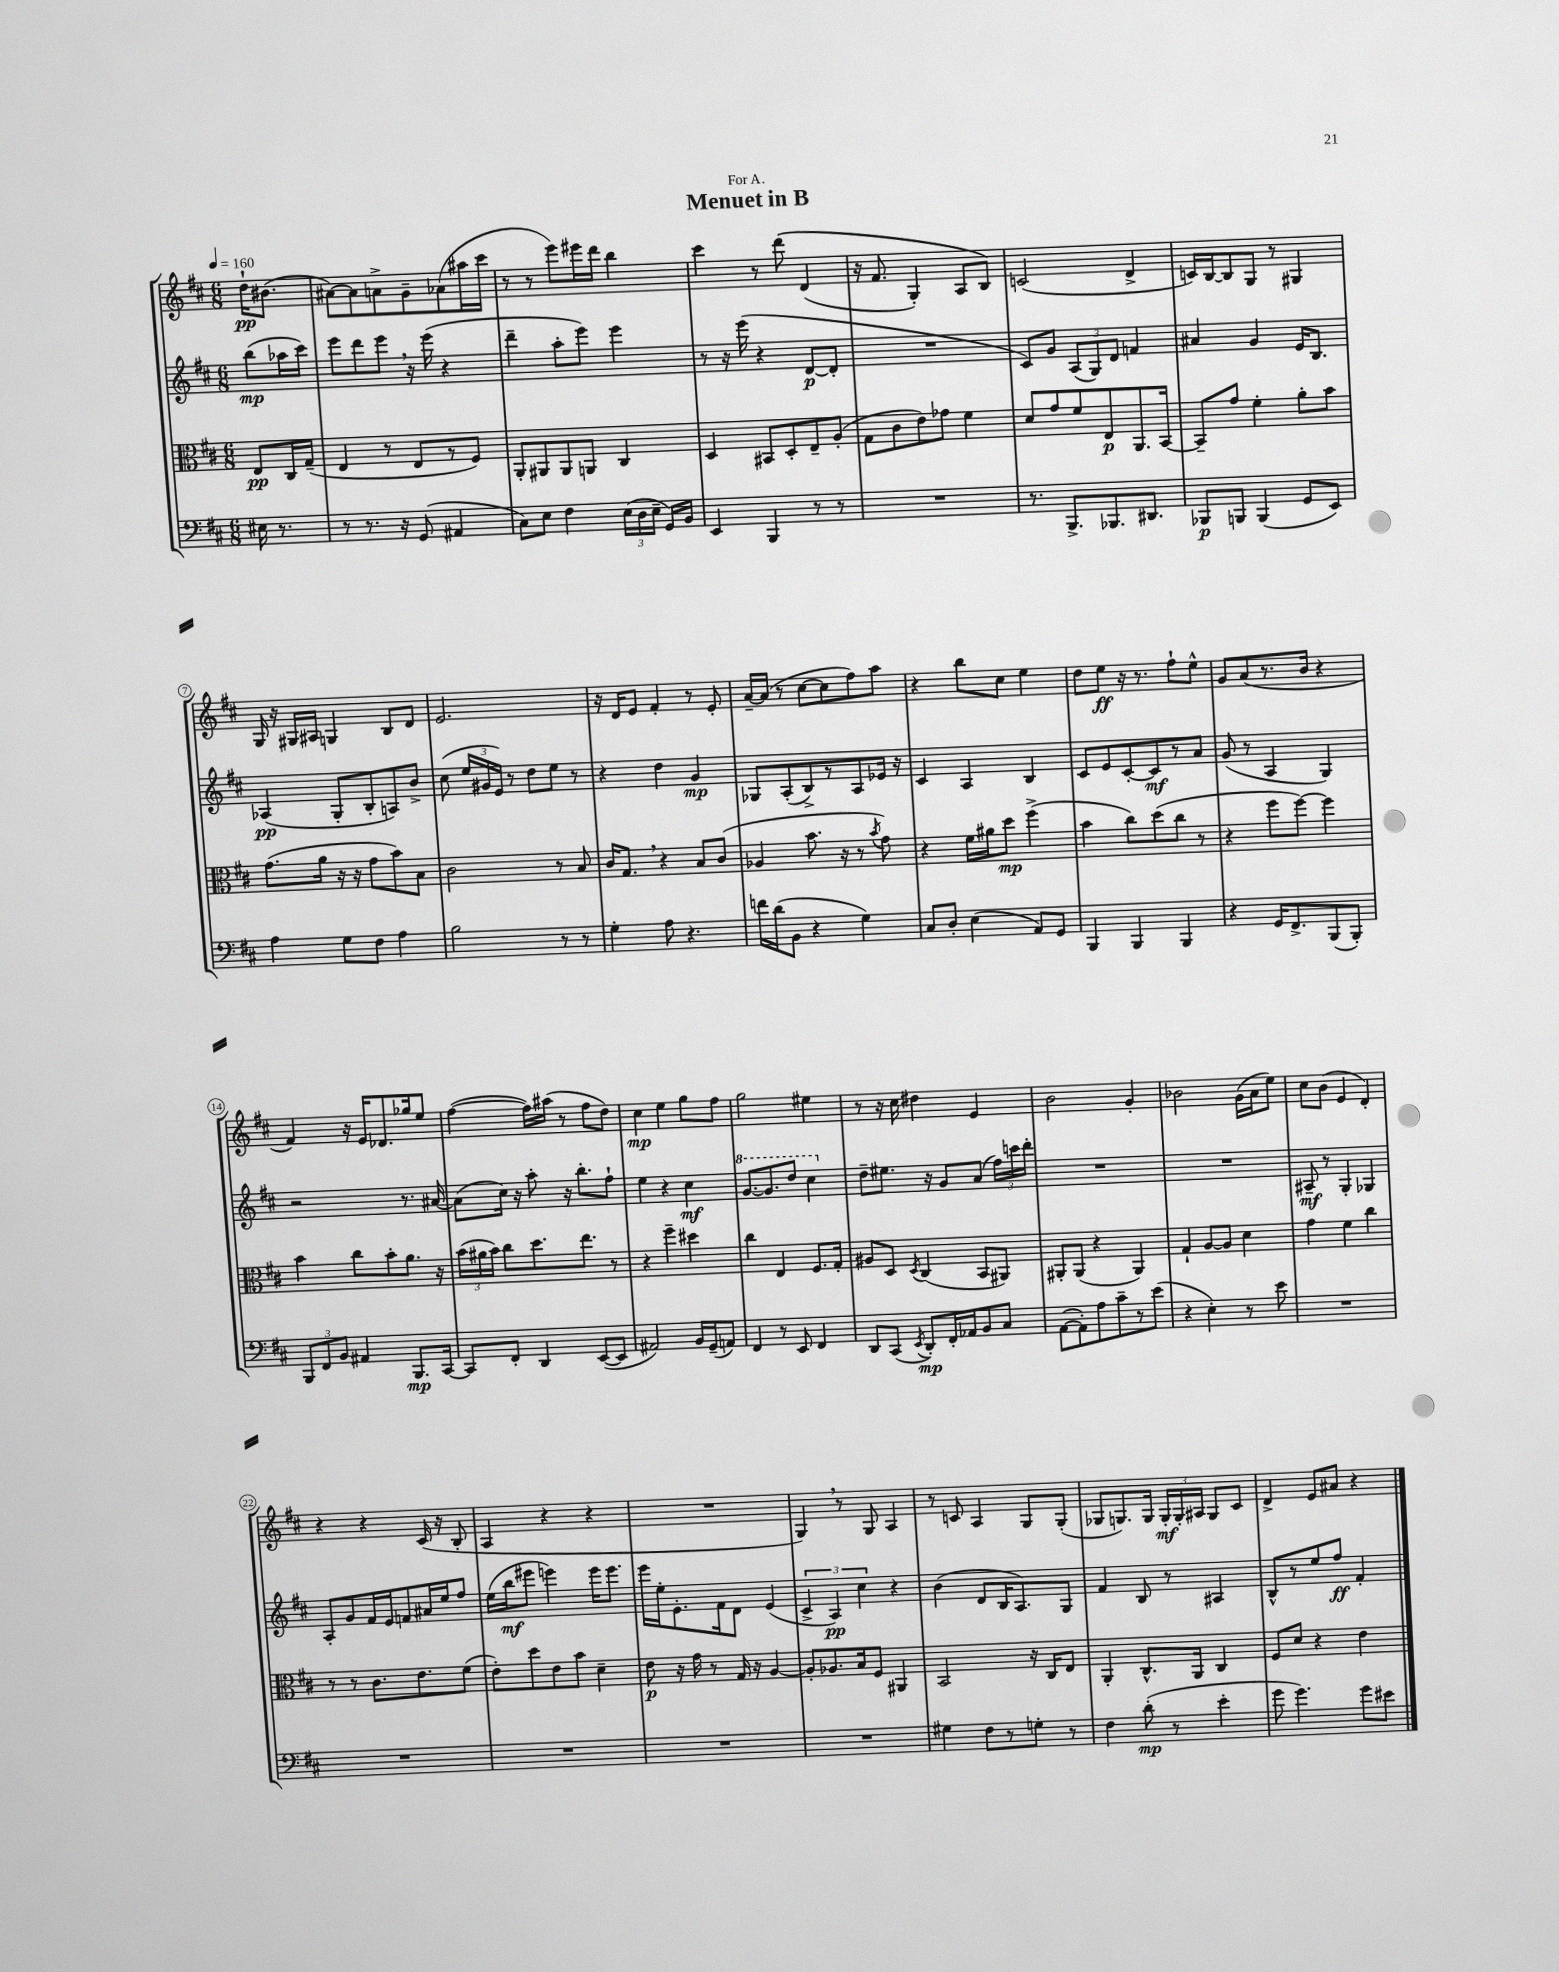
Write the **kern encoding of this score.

**kern	**kern	**kern	**kern
*staff4	*staff3	*staff2	*staff1
*clefF4	*clefC3	*clefG2	*clefG2
*k[f#c#]	*k[f#c#]	*k[f#c#]	*k[f#c#]
*M6/8	*M6/8	*M6/8	*M6/8
*MM160	*MM160	*MM160	*MM160
16E#	8E	(8bb	16dd`
8.r	.	.	(8.b#
.	16C#	16aa-	.
.	(16G~	16ccc#)	.
=	=	=	=
8r	4E	8eee	[8a#)
8.r	.	8ddd	8a#]
.	8r	8eee	8a^
16r	.	.	.
(8GG	8E	16r	8g~
.	.	(16eee	.
4AA#	8r	4r	(8a-
.	8F#)	.	16aa#
.	.	.	16ccc#
=	=	=	=
8C#)	8AA'	4ddd~	8r
8E	8AA#	.	8r
4F#	8AA#	8aa'	8eee)
.	8AA	8eee)	16eee#
.	.	.	16ddd
(24E	4C#	4eee	4bb
24D	.	.	.
24E~	.	.	.
16GG)	.	.	.
16BB	.	.	.
=	=	=	=
4EE	4D	8r	4ccc#
.	.	16r	.
.	.	(16eee	.
4BBB	8BB#	4r	8r
.	8D'	.	&(8ddd
8r	8E~	[8d	(4d
8r	(8A'	8d']	.
=	=	=	=
2.r	8G	2.r	16r
.	.	.	8.f#
.	8c#	.	.
.	8e)	.	4G')
.	8g-	.	.
.	4f#	.	8A
.	.	.	8B&)
=	=	=	=
8.r	8d	8c#)	(2c
.	8g	8g	.
8.BBB^	.	.	.
.	8f#	(12A	.
.	.	12G)	.
8.BBB-	8E	.	.
.	.	12d	.
.	8.AA	4f	4d^
8.DD#	.	.	.
.	[16BB	.	.
=	=	=	=
8BBB-	8BB~]	4a#	16c)
.	.	.	[16B
8BBB	8g	.	8B]
(4BBB	4f#'	4g	8G
.	.	.	8r
8GG	8a'	16e	4G#
.	.	8.B	.
8EE)	8b	.	.
=	=	=	=
4A	(8.g	(4A-	16G
.	.	.	16r
.	.	.	16G#
.	16a	.	16A#
8G	16r	8G'	4G
.	16r	.	.
8F#	8g	8B'	.
4A	8b)	8A)	8B
.	8B	8b^	8d
=	=	=	=
2B	2c#	(8cc#	2.e
.	.	24ee	.
.	.	24g#	.
.	.	24e)	.
.	.	8r	.
.	.	8dd	.
8r	8r	8ee	.
8r	8B	8r	.
=	=	=	=
4G'	16c#	4r	16r
.	8.G	.	16d
.	.	.	8e
8A	4r	4dd	4f#'
4.r	.	.	.
.	8B	4g	8r
.	(8c#	.	8e'
=	=	=	=
16f	4A-	8G-	[16a~
(16d	.	.	(16a]
8BB	.	(8A'	8r
4r	8.b	8B^)	[8cc#
.	.	8r	8cc#]
.	16r	.	.
4G)	8r	8A	8ff#)
.	8qb	.	.
.	8g)	16e-	8aa
.	.	16r	.
=	=	=	=
8C#	4r	4c#	4r
8D'	.	.	.
(4E	16f#	4A	8bb
.	16a#	.	.
.	8dd	.	8cc#
8AA)	(4ff#^	4B	4ee
8GG	.	.	.
=	=	=	=
4BBB	4b	8c#	8dd
.	.	8e	8ee
4BBB	8cc#)	[8c#'	16r
.	.	.	8.r
.	(8dd	8c#]	.
4BBB	8cc#	8r	8ff#`
.	8r	8a	8ee^^
=	=	=	=
4r	4r	(8g	8g
.	.	8r	(8a
16GG	8ff#	4A	8.r
8.FF#^	.	.	.
.	[8ff#)	.	.
.	.	.	16b
(8BBB	4ff#]	4G)	4r
8BBB')	.	.	.
=	=	=	=
12BBB	4b	2r	4f#)
12FF#	.	.	.
12BB	.	.	.
4AA#	8cc#	.	16r
.	.	.	16e
.	8b'	.	8.d-
8.BBB	8.a	8.r	.
.	.	.	16gg-
.	.	.	8ee
[16CC#	16r	[16a#	.
=	=	=	=
8CC#]	(24b	(8a#]	([4ff#
.	24a#	.	.
.	24b)	.	.
8FF#'	8cc#	16cc#)	.
.	.	16r	.
4DD	8.dd	8aa'	16ff#])
.	.	.	(16aa#
.	.	16r	8r
.	8.ee	8.bb'	.
([8EE	.	.	8ff#
8EE]	8r	8ff#`	8dd)
=	=	=	=
2AA#)	4r	4ee	4cc#
.	4ff#~	4r	4ee
16BB	4dd#	4cc#	8gg
(16GG~	.	.	.
8AA)	.	.	8ff#
=	=	=	=
4FF#	4cc#	[8.gg	2gg
.	.	8.gg]	.
8r	4E	.	.
8EE	.	8ddd	.
4FF#	8.F#	4ccc#	4ee#
.	16G'	.	.
=	=	=	=
8DD	8A#	8dd~	8r
(8CC#	8D	8.ee#	16r
.	.	.	16cc#
8qEE	8qD	.	.
8DD')	(4C#	.	4dd#
.	.	16r	.
16FF#'	.	8g	.
16AA-	.	.	.
8BB	8BB	(8a	4e
8C#	8AA#)	24ff#)	.
.	.	24ccc	.
.	.	24ddd'	.
=	=	=	=
([8AA	8AA#'	2.r	2b
8AA'])	(8AA#	.	.
8A	4r	.	.
8c#~	.	.	.
8r	4AA#)	.	4g'
(8e	.	.	.
=	=	=	=
4r	4G`	2.r	2b-
4E')	[8A	.	.
.	8A]	.	.
8r	4d	.	(16g
.	.	.	16a
8e	.	.	8ee)
=	=	=	=
2.r	4g	8A#~	8cc#
.	.	8r	(8b
.	4f#	4G'	4e
.	4cc#	4G-	4d')
=	=	=	=
2.r	8r	8A'	4r
.	8r	8g	.
.	8.c#	16f#	4r
.	.	16e	.
.	.	8f	.
.	8.e	.	.
.	.	16a#	(16c#
.	.	16ee	16r
.	(8f#	8ff#	8B'
=	=	=	=
2.r	8e')	(16ee	4A
.	.	16bb	.
.	8dd	8eee#	.
.	8e	4eee)	4r
.	8b	.	.
.	4d~	16eee	4r
.	.	8.eee	.
=	=	=	=
2.r	8e	16eee	2.r
.	.	16ee'	.
.	16r	8.e'	.
.	16g	.	.
.	8r	.	.
.	.	16f#	.
.	16G	8d	.
.	16r	.	.
.	[4A	(4e	.
=	=	=	=
2.r	8A']	6c#^	4G)
.	8.A-	.	.
.	.	6A)	.
.	.	.	8r
.	16B	.	.
.	.	6cc#	.
.	8F#	.	8G
.	4AA#	4r	4A
=	=	=	=
4G#	2BB	(4b	8r
.	.	.	8c
8F#	.	8d	4A
8r	.	16B	.
.	.	8.A)	.
8G'	16r	.	8G
.	16C#	.	.
8r	8E	8G	(8G'
=	=	=	=
4F#	4AA'	4f#	8G-
.	.	.	8.G)
(8d'	8.C#^^	8B	.
.	.	.	16G
8r	.	8r	24G'
.	.	.	24G'
.	16AA	.	.
.	.	.	24A#
4e'	4C#	4A#	8G
.	.	.	8c#
=	=	=	=
8g	8F#	8B^^	4d^
4.g)	8d	8r	.
.	4r	8ee	8e
.	.	8ff#	8a#
8g	4e	4f#'	4r
8e#	.	.	.
==	==	==	==
*-	*-	*-	*-
